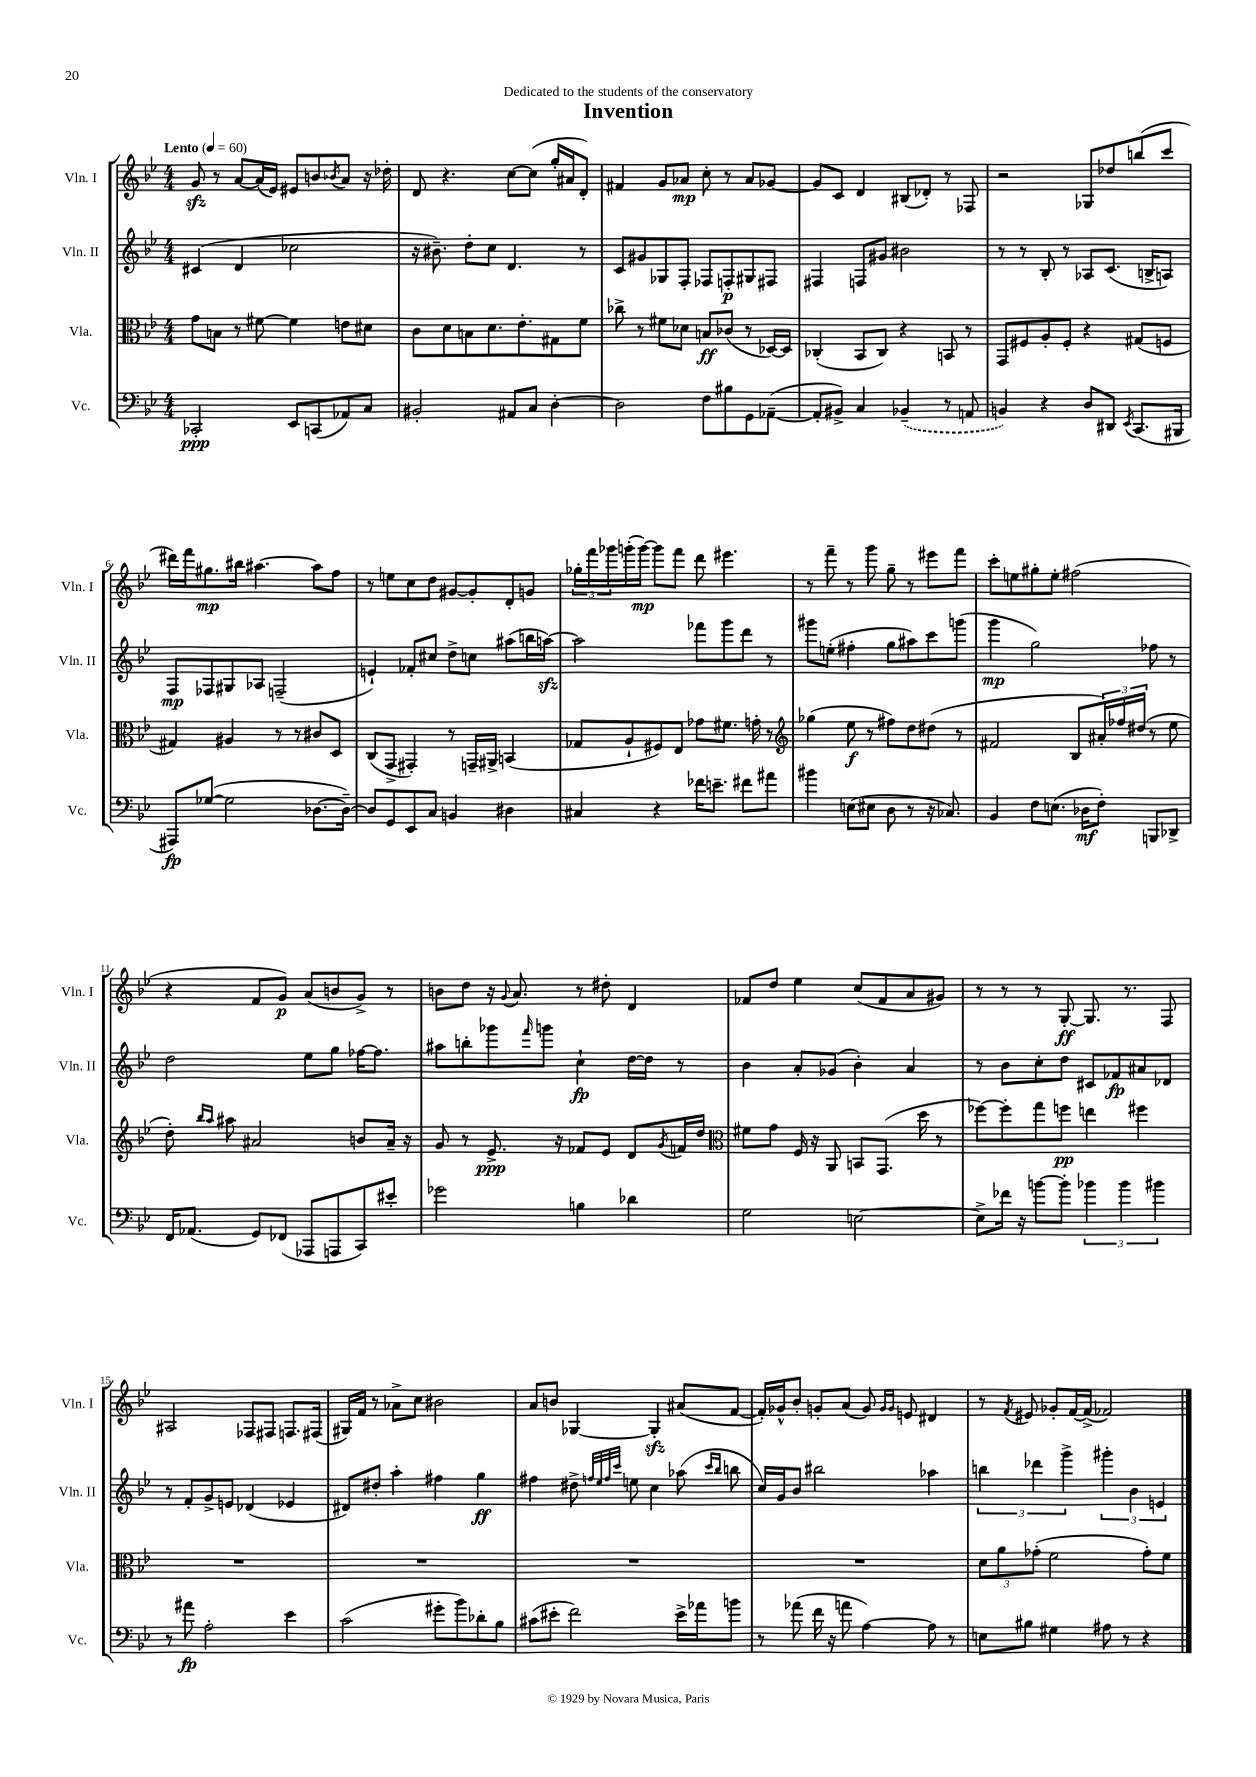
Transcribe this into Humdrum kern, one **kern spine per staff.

**kern	**kern	**kern	**kern
*staff4	*staff3	*staff2	*staff1
*clefF4	*clefC3	*clefG2	*clefG2
*k[b-e-]	*k[b-e-]	*k[b-e-]	*k[b-e-]
*M4/4	*M4/4	*M4/4	*M4/4
*MM60	*MM60	*MM60	*MM60
2CC-'	8g	(4c#	8g
.	8B	.	8r
.	8r	4d	[8a
.	[8f#	.	(16a]
.	.	.	16e-)
8EE-	4f#]	2cc-	8e#
(8CC	.	.	8b
.	.	.	8qb-
8AA-)	8e	.	8a
8C	8d#	.	16r
.	.	.	16dd-'
=	=	=	=
2BB#'	8c	16r	8d
.	.	8.b#~)	.
.	8d	.	4.r
.	8B	8dd'	.
.	8.d	8cc	.
8AA#	.	4.d	[8cc
.	8.e-'	.	.
8C	.	.	(8cc]
[4D'	8G#	.	16gg'
.	.	.	16a#
.	8f	8r	8d')
=	=	=	=
2D]	8cc-^	8c	4f#
.	8r	8g#	.
.	8f#	8G-	8g
.	8d-	8F'	8a-
8F	8B	8F-	8cc'
8B#	(8c-	8F'	8r
8GG	8r	8G#	8a-
([8AA-~	[16D-)	8F#	[8g-
.	16D-]	.	.
=	=	=	=
8AA-']	(4C-'	4F#	8g-]
8BB#^)	.	.	8c
4C	8BB-	8F	4d
.	8C-)	8g#	.
(4BB-~	4r	2b#	(8B#
.	.	.	8d-')
8r	8BB	.	8r
8AA	8r	.	8F-
=	=	=	=
4BB)	8GG	8r	2r
.	8F#	8r	.
4r	8A'	8B-'	.
.	8F#'	8r	.
8D	4r	8A-	8G-
8DD#	.	(8.c	8dd-
8qEE-	.	.	.
(8.CC	(8G#	.	(8bb
.	.	16B^	.
.	8F	8A)	8ccc
16BBB#	.	.	.
=	=	=	=
8AAA#)	4G#)	8F	16ddd#)
.	.	.	16fff
([8G-	.	8F-	8.gg#
2G-]	4A#	8G#	.
.	.	.	16bb#
.	.	8A-	[4.aa#
.	8r	(2F~	.
.	8r	.	.
[8.D-	8c#	.	8aa#]
.	8D	.	8ff
16D-~_)	.	.	.
=	=	=	=
8D-]	(8C	4e`)	8r
8GG	8GG^	.	8ee
8EE-	4GG#')	8f-'	8cc
8C	.	8cc#	8dd
4BB	8r	8dd^	[8g#
.	16GG~	8cc	8g#']
.	16AA#^	.	.
4D#	(4BB	(8aa#	8d'
.	.	16bb	8g
.	.	[16aa)	.
=	=	=	=
4C#	8G-	2aa]	24gg-'
.	.	.	24fff
.	.	.	24ggg-
.	8A`	.	(16ggg'
.	.	.	[16ggg)
4r	8F#)	.	8ggg]
.	8E-	.	8fff
16f-	8g-	8fff-	8ddd
8.e~	.	.	.
.	8.f#	8ggg	4.eee#
8f#	.	8ddd	.
.	16g'	.	.
8a#	8r	8r	.
=	=	=	=
*	*clefG2	*	*
4b#	(4gg-	8ggg#	8r
.	.	(8ee'	8fff~
(8E	8ee-	4ff#'	8r
8E#	8r	.	8ggg
8D	8ff#)	8gg	8gg~
8r	8dd	8aa#)	8r
16r	(8dd#	8ccc	8eee#
8.C-)	.	.	.
.	8r	(8ggg	8fff
=	=	=	=
4BB-	2f#	4ggg	8ccc'
.	.	.	8ee
8F	.	2gg)	8gg#'
(8.E	.	.	8ee'
.	8B-	.	(2ff#
16D-	.	.	.
8F')	24a#')	.	.
.	24ff-	.	.
.	(24dd#	.	.
8BBB	8r	8ff-	.
8DD-^	8ee-	8r	.
=	=	=	=
16FF	8dd')	2dd	4r
(8.AA-	.	.	.
.	16qqbb-	.	.
.	16qqaa	.	.
.	8aa#	.	.
8GG)	2a#	.	8f
(8FF-	.	.	8g)
8AAA-	.	8ee-	(8a
8AAA	.	8gg	8b
8CC)	8b	[16ff-	8g^)
.	.	8.ff-]	.
8e#'	16a#~	.	8r
.	16r	.	.
=	=	=	=
2g-	8g	8aa#	8b
.	8r	8bb'	8dd
.	8.e-^	8ggg-	16r
.	.	.	8qqg
.	.	.	8.a
.	.	16qqfff	.
.	.	8ggg	.
.	16r	.	.
4B	8f-	4cc`	8r
.	8e-	.	8dd#'
4d-	8d	[16dd	4d
.	.	16dd]	.
.	8qg	.	.
.	16f	8r	.
.	16dd	.	.
=	=	=	=
*	*clefC3	*	*
2G	8f#	4b-	8f-
.	8g	.	8dd
.	16F	8a'	4ee-
.	16r	.	.
.	8AA	(8g-	.
[2E	8BB	4b-')	(8cc
.	(8.GG	.	8f-
.	.	4a	8a
.	16dd	.	.
.	8r	.	8g#)
=	=	=	=
8E^]	[8ff-)	8r	8r
16f-	8ff-']	8b-	8r
16r	.	.	.
[8b	8gg	8cc'	8r
8b']	8ff	8dd	[8G'
6b-	4ee	8c#	8.G]
.	.	8f-	.
6b-	.	.	.
.	.	.	8.r
.	4ff#	8a#	.
6b#	.	.	.
.	.	8d-	8F
=	=	=	=
8r	1r	8r	2A#
8a#	.	8f'	.
2A'	.	8g^	.
.	.	8e	.
.	.	(4d-	8F-
.	.	.	8F#
4e-	.	4e-	8.F
.	.	.	(16F#
=	=	=	=
(2c	1r	8d#)	16G#)
.	.	.	16f
.	.	8dd#'	8r
.	.	4aa'	8a-^
.	.	.	8cc
8g#'	.	4ff#	2b#
8b-)	.	.	.
8d-'	.	4gg	.
8B-	.	.	.
=	=	=	=
(8c#	1r	4ff#	8a
8e#'	.	.	8b
2f)	.	8dd#^	[4G-
.	.	32qqff	.
.	.	32qqee-	.
.	.	32qqff	.
.	.	32qqccc	.
.	.	8ee	.
.	.	4cc	4G-']
16e#^	.	(8aa-	(8a#
16a-	.	.	.
.	.	16qqccc	.
.	.	16qqbb-	.
8b	.	8bb	[8f
=	=	=	=
8r	1r	16cc)	16f'])
.	.	16g	16g-^^
(8a-	.	8b-	8b-'
16f	.	2bb#	8g'
16r	.	.	.
8a	.	.	(8a
[4A)	.	.	8g)
.	.	.	16qqg
.	.	.	16qqg
.	.	.	8e
8A]	.	4aa-	4d#
8r	.	.	.
=	=	=	=
8E	12d	6bb	8r
.	12a	.	.
.	.	.	8qf
8B#	.	.	8e#
.	(12g-'	6ddd-	.
4G#	2f	.	8g-'
.	.	6ggg^	.
.	.	.	[16f
.	.	.	(16f^]
8A#	.	6ggg#'	2f-)
8r	.	.	.
.	.	6b-	.
4r	8g-')	.	.
.	.	6e	.
.	8f	.	.
==	==	==	==
*-	*-	*-	*-
